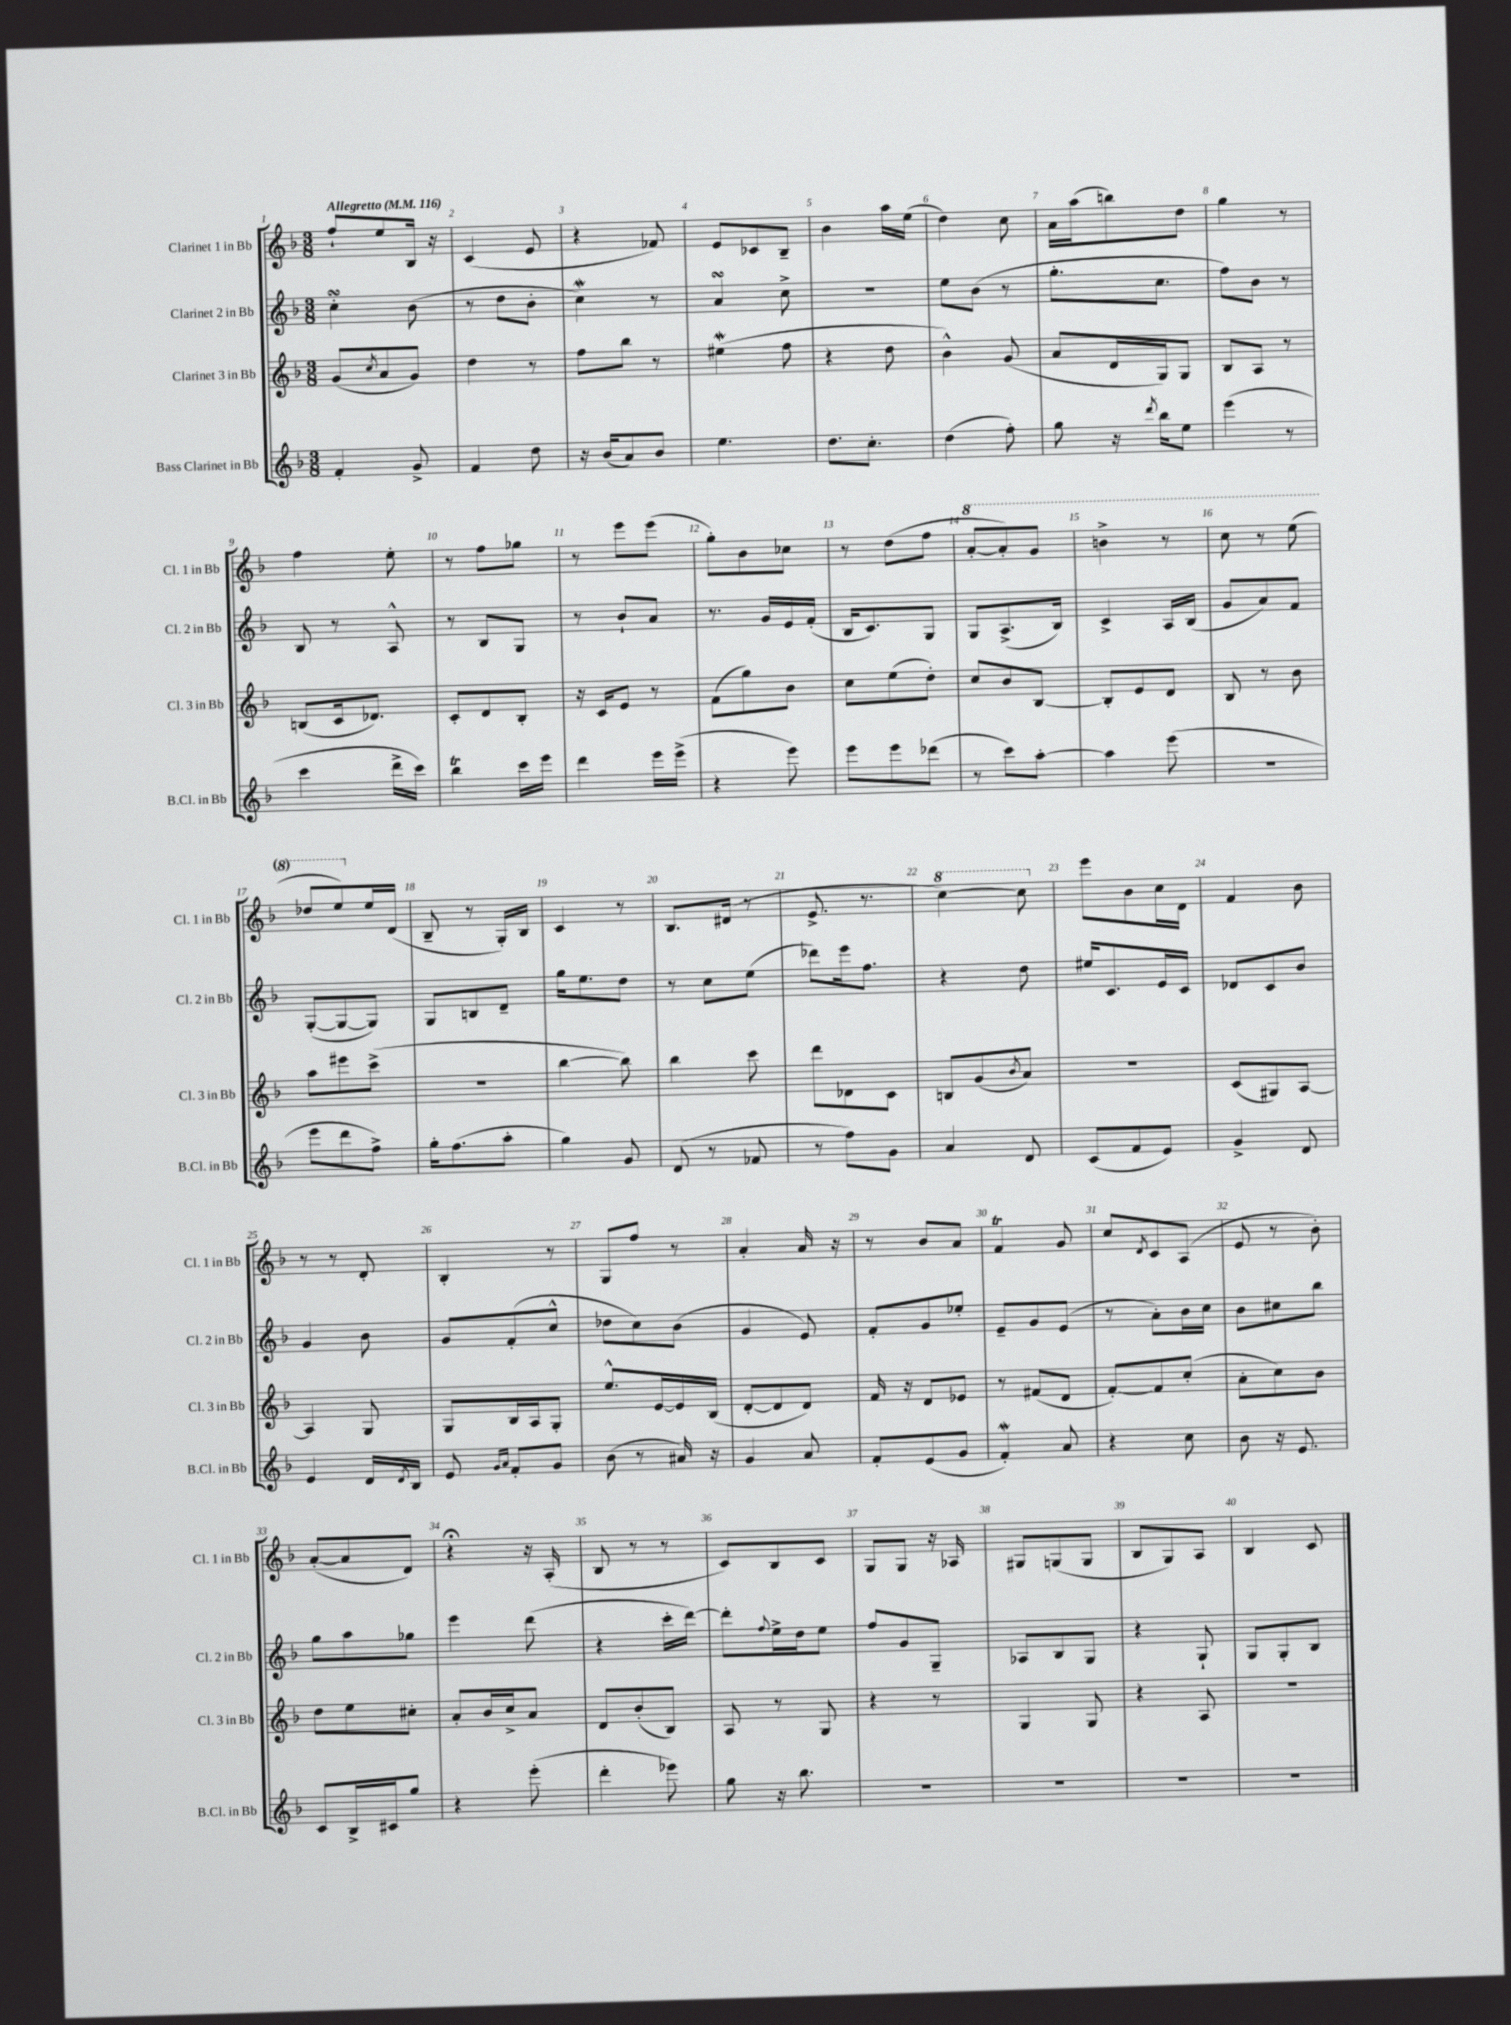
<<
\new StaffGroup <<
\new Staff = "s0" \with { instrumentName = "Clarinet 1 in Bb" shortInstrumentName = "Cl. 1 in Bb" } {
    \clef treble \key f \major \numericTimeSignature \time 3/8 \tempo "Allegretto" 4 = 116
    f''8-! e''8 bes16 r16 |
    c'4( e'8 |
    r4 fes'8) |
    e'8 ces'8 bes8-- |
    bes'4 a''16 e''16( |
    d''4) c''8 |
    a'16 a''16( b''8) d''8 |
    g''4 r8 |
    f''4 e''8-. |
    r8 f''8 ges''8 |
    r8 e'''8 e'''8( |
    g''8-.) bes'8 ces''8 |
    r8 d''8( f''8 |
    \ottava #1 a''8~-. a''8-.) g''8 |
    b''4-> r8 |
    c'''8 r8 e'''8( |
    des'''8 e'''8) \ottava #0 e''16 d'16( |
    bes8-- r8 g16-.) bes16 |
    c'4 r8 |
    bes8. dis'16( r8 |
    e'8.-> r8. |
    \ottava #1 c'''4~) c'''8 \ottava #0 |
    e'''8 bes'8 c''16 d'16 |
    f'4 bes'8 |
    r8 r8 d'8-. |
    bes4-. r8 |
    g8 f''8 r8 |
    a'4-. a'16 r16 |
    r8 bes'8 a'8 |
    f'4\trill g'8 |
    c''8 \acciaccatura { d'8 } c'8 a8( |
    e'8 r8 bes'8-.) |
    a'8~-.( a'8 d'8) |
    r4\fermata r16 a16-.( |
    bes8 r8 r8 |
    c'8) bes8 c'8 |
    g8 g8 r16 aes16 |
    gis8 g8( g8 |
    bes8 g8) a8 |
    bes4 c'8 \bar "|." |
}
\new Staff = "s1" \with { instrumentName = "Clarinet 2 in Bb" shortInstrumentName = "Cl. 2 in Bb" } {
    \clef treble \key f \major \numericTimeSignature \time 3/8
    c''4-.\turn bes'8( |
    r8 d''8 bes'8-. |
    c''4\mordent) r8 |
    a'4\turn c''8-> |
    R4. |
    e''8 bes'8( r8 |
    g''8.-. c''8. |
    f''8) bes'8 r8 |
    bes8 r8 a8-^ |
    r8 bes8 g8 |
    r8 bes'8-! a'8 |
    r8. g'16 e'16 f'16-.( |
    bes16 c'8.) g8 |
    g8 a8.->( bes16) |
    c'4-> a16 bes16( |
    g'8 a'8) f'8 |
    g8~-.( g8~ g8) |
    g8 b8 d'8-- |
    g''16 e''8. d''8 |
    r8 c''8 e''8( |
    des'''8) e'''16 f''8. |
    r4 d''8 |
    eis''16 c'8. e'16 c'16 |
    des'8 c'8 bes'8 |
    g'4 bes'8 |
    g'8 f'8-.( c''8-^ |
    des''8 c''8) bes'8( |
    g'4 e'8) |
    f'8-. g'8 ees''8-. |
    e'8-- g'8 e'8( |
    r8 a'8-.) bes'16 c''16 |
    bes'8 cis''8 bes''8 |
    g''8 a''8 ges''8 |
    e'''4 d'''8( |
    r4 c'''16-. d'''16~) |
    d'''8-. \appoggiatura { f''8 } e''16-> d''16 e''8 |
    f''8 g'8 g8-- |
    aes8 bes8 g8 |
    r4 g8-! |
    g8 g8-. bes8 \bar "|." |
}
\new Staff = "s2" \with { instrumentName = "Clarinet 3 in Bb" shortInstrumentName = "Cl. 3 in Bb" } {
    \clef treble \key f \major \numericTimeSignature \time 3/8
    g'8( \acciaccatura { c''8 } a'8 g'8) |
    d''4 r8 |
    f''8 bes''8 r8 |
    eis''4\mordent( f''8 |
    r4 d''8 |
    bes'4-^) g'8( |
    a'8 d'16 g16) g8 |
    bes8 a8 r8 |
    b8( c'16 des'8.) |
    c'8-. d'8 bes8-. |
    r16 c'16 e'8 r8 |
    f'8( g''8) bes'8 |
    c''8 e''8( d''8-.) |
    c''8 bes'8 bes8~ |
    bes8-. e'8 d'8 |
    bes8 r8 bes'8 |
    a''8 eis'''8 c'''8->( |
    R4. |
    bes''4~ bes''8) |
    bes''4 c'''8 |
    d'''8 des'8 c'8 |
    b8 g'8( \acciaccatura { bes'8 } a'8) |
    R4. |
    c'8( gis8) a8~ |
    a4 g8 |
    g8 bes16 a16 g8-. |
    e''8.-^ e'16~ e'16 bes16( |
    d'8~-. d'8 d'8) |
    f'16 r16 d'8 ees'8 |
    r8 fis'8( d'8 |
    f'8~-.) f'8 c''8-.( |
    a'8-. c''8) bes'8 |
    d''8 e''8 cis''8-. |
    a'8-. bes'16 c''16-> a'8 |
    d'8 bes'8-.( bes8) |
    a8 r8 g8 |
    r4 r8 |
    g4 g8 |
    r4 a8 |
    R4. \bar "|." |
}
\new Staff = "s3" \with { instrumentName = "Bass Clarinet in Bb" shortInstrumentName = "B.Cl. in Bb" } {
    \clef treble \key f \major \numericTimeSignature \time 3/8
    f'4-. g'8-> |
    f'4 d''8 |
    r16 bes'16( a'8) bes'8 |
    e''4. |
    d''8. c''8.-. |
    d''4( f''8-.) |
    g''8 r16 \acciaccatura { d'''8 } bes''16 e''8 |
    e'''4( r8 |
    c'''4 d'''16-> c'''16) |
    bes''4\trill c'''16 e'''16 |
    d'''4 e'''16 e'''16->( |
    r4 e'''8) |
    e'''8 e'''8 des'''8( |
    r8 c'''8) a''8~-. |
    a''4 e'''8( |
    R4. |
    e'''8 d'''8 f''8->) |
    g''16-. f''8.( a''8-. |
    g''4) g'8 |
    d'8( r8 fes'8 |
    r8 f''8) g'8 |
    a'4 d'8 |
    c'8( f'8 e'8) |
    g'4-> d'8 |
    e'4 d'16 \acciaccatura { d'8 } bes16 |
    e'8 \grace { g'16 a'16 } f'8-. g'8 |
    bes'8( r8 ais'16) r16 |
    g'4 a'8 |
    f'8-. e'8( g'8 |
    f'4-.\mordent) a'8 |
    r4 c''8 |
    bes'8 r16 e'8. |
    c'8 bes16-> cis'16 g''8 |
    r4 e'''8-.( |
    d'''4-. ees'''8) |
    g''8 r16 bes''8. |
    R4. |
    R4. |
    R4. |
    R4. \bar "|." |
}
>>
>>
\layout { \context { \Score \override BarNumber.break-visibility = ##(#f #t #t) barNumberVisibility = #all-bar-numbers-visible } }
